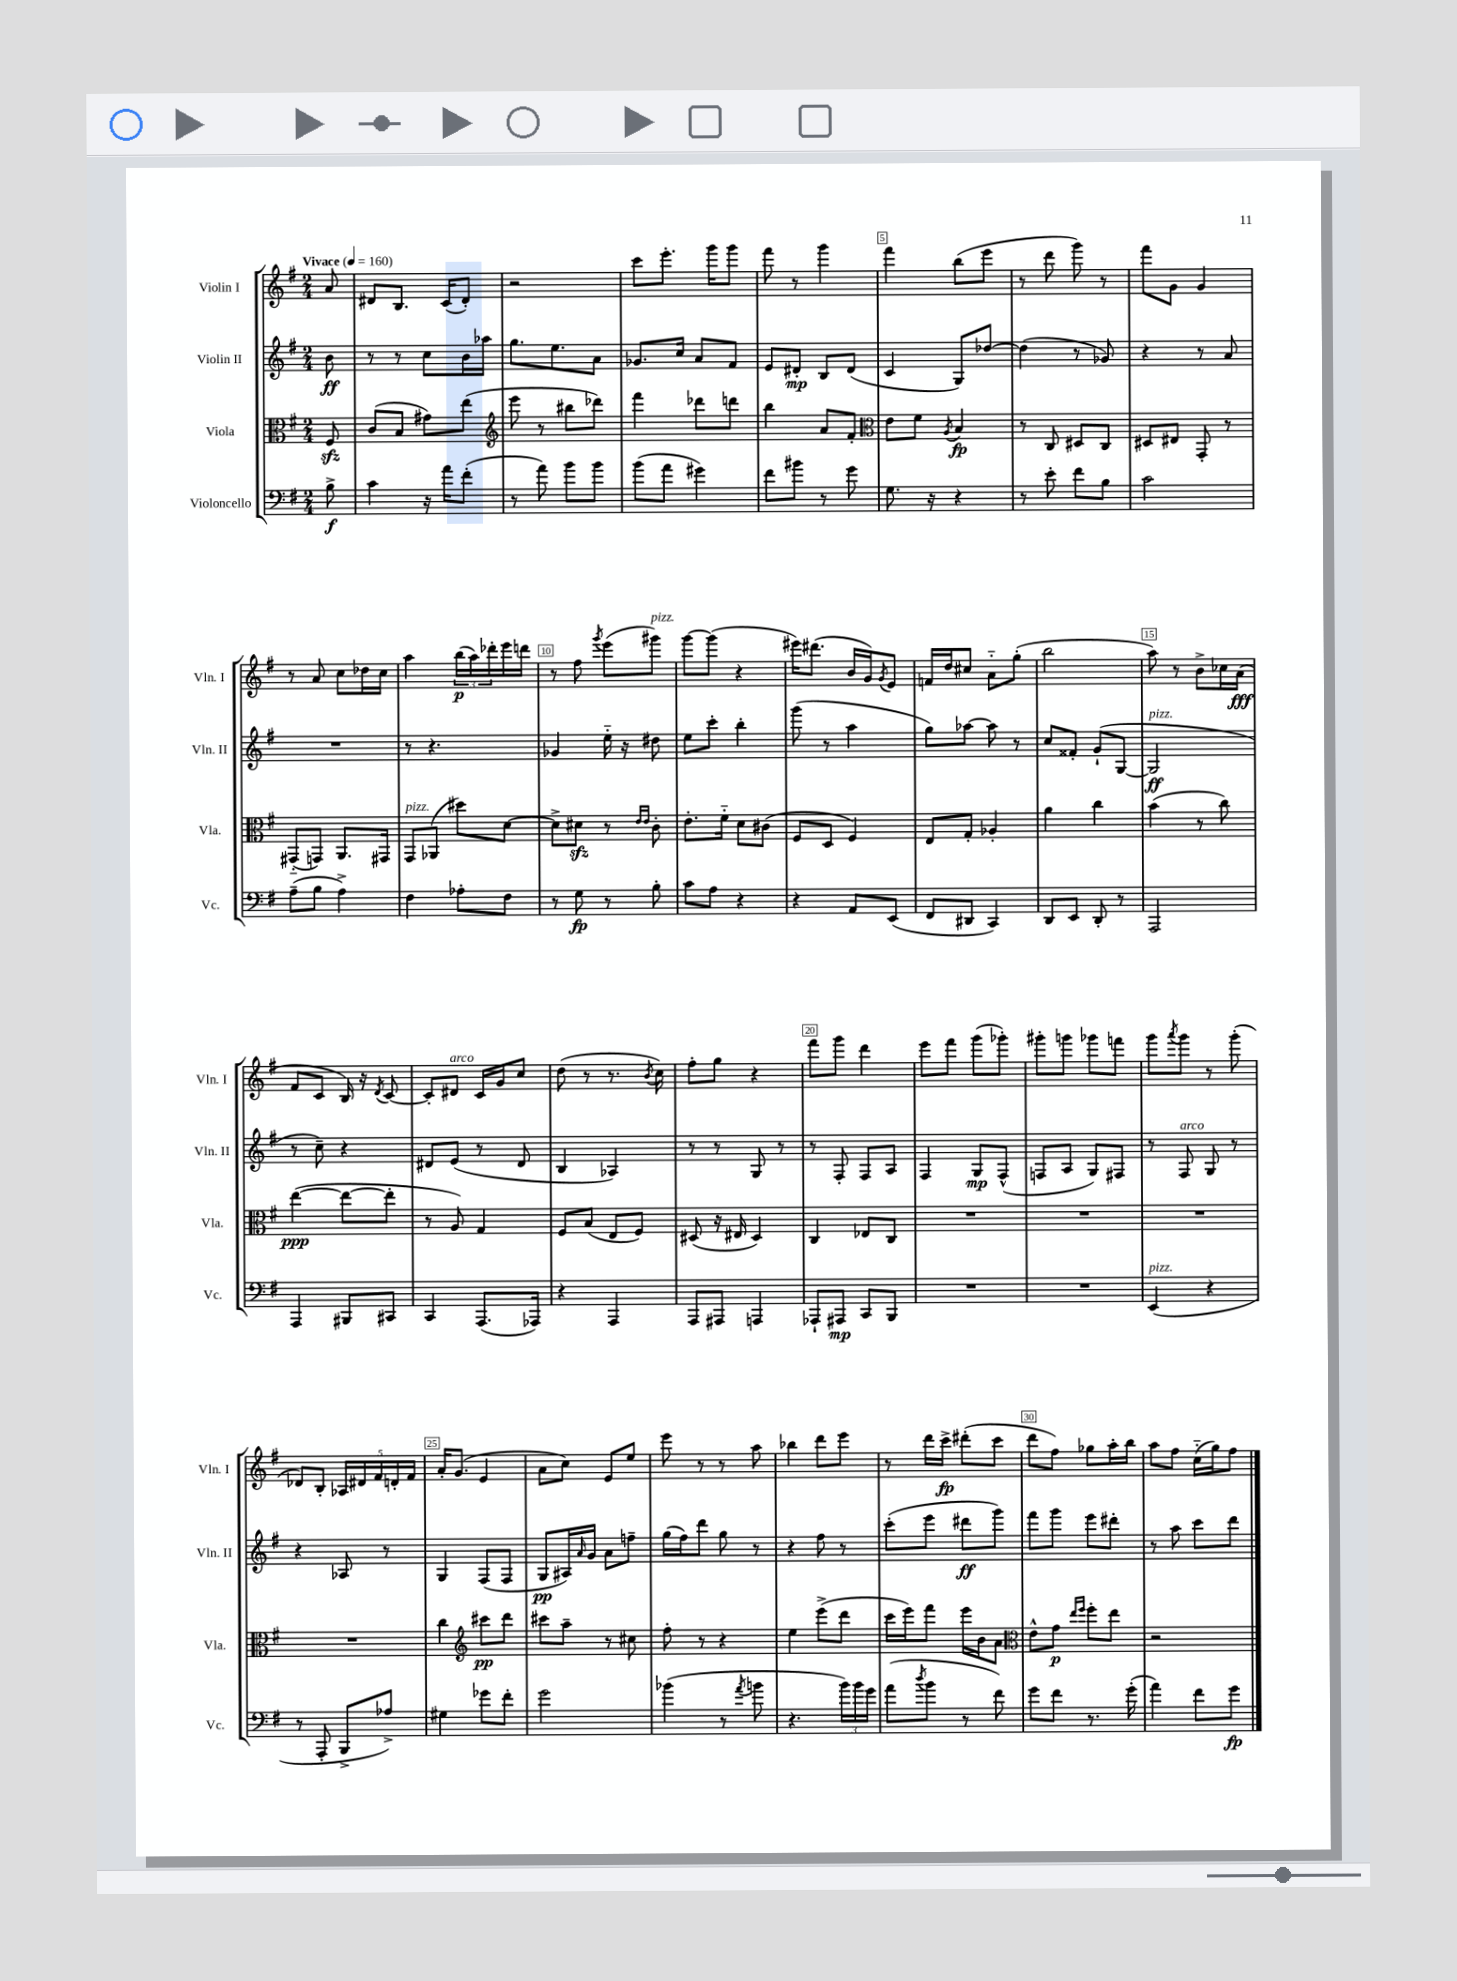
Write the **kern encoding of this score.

**kern	**kern	**kern	**kern
*staff4	*staff3	*staff2	*staff1
*clefF4	*clefC3	*clefG2	*clefG2
*k[f#]	*k[f#]	*k[f#]	*k[f#]
*M2/4	*M2/4	*M2/4	*M2/4
*MM160	*MM160	*MM160	*MM160
8B^	8F#	8b	8a
=	=	=	=
4c	(8c	8r	8d#
.	8B	8r	8.B
16r	8g#)	8cc	.
16a	.	.	(16c
(8f#'	(8ee	16b	8d#')
.	.	16aa-	.
=	=	=	=
*	*clefG2	*	*
8r	8eee	8.gg	2r
8a)	8r	.	.
.	.	8.ee	.
8b	8bb#	.	.
8b	8ddd-)	8a	.
=	=	=	=
(8b	4fff#	8.g-	8ccc
8a	.	.	8.eee'
.	.	16cc	.
4g#)	8ddd-	8a	.
.	.	.	16ggg
.	8ddd	8f#	8ggg
=	=	=	=
8f#	4bb	8e	8fff#
8b#	.	8d#'	8r
8r	8a	8B	4ggg
8g	8f#'	(8d#	.
=	=	=	=
*	*clefC3	*	*
8.G	8e	4c	4fff#
.	8f#	.	.
16r	.	.	.
.	8qA	.	.
4r	4B	8G)	(8bb
.	.	[8dd-	8eee
=	=	=	=
8r	8r	(4dd-]	8r
8e'	8C	.	8ddd
8f#	8D#	8r	8ggg)
8B	8C	8g-)	8r
=	=	=	=
2c	8D#	4r	8fff#
.	8E#	.	8g
.	8GG'	8r	4g
.	8r	8a	.
=	=	=	=
(8A~	(8GG#'~	2r	8r
8B	8GG)	.	8a
4A^)	8.AA	.	8cc
.	.	.	16dd-
.	16GG#	.	16cc
=	=	=	=
4F#	8GG	8r	4aa
.	(8AA-	4.r	.
8A-'	8dd#)	.	(24bb
.	.	.	24aa)
.	.	.	24ddd-'
8F#	[8d	.	16eee
.	.	.	16ddd
=	=	=	=
8r	8d^]	4g-	8r
8G	8d#	.	8ff#
.	.	.	8qggg
8r	8r	16ee'~	(8eee
.	.	16r	.
.	16qqe	.	.
.	16qqe	.	.
8B'	8c'	8dd#	8ggg#)
=	=	=	=
8c	8.e'	8ee	[8ggg
8A	.	8ccc'	(8ggg]
.	16f#'~	.	.
4r	8d	4bb'	4r
.	(8c#	.	.
=	=	=	=
4r	8F#	(8ggg	16eee#)
.	.	.	(8.ddd#
.	8D	8r	.
8AA	4F#)	4aa	16b
.	.	.	16g)
.	.	.	8qg
(8EE	.	.	8e
=	=	=	=
8FF#	8E	8gg)	16f
.	.	.	16dd
8DD#	8G'	[8aa-	8cc#
4CC)	4A-'	8aa-]	8a'~
.	.	8r	(8gg'
=	=	=	=
8DD	4a	8cc	2bb
8EE	.	8f##'	.
8DD'	4cc	(8g`	.
8r	.	[8G	.
=	=	=	=
2AAA	(4b	2G]	8aa)
.	.	.	8r
.	8r	.	8b^
.	8cc)	.	16cc-
.	.	.	(16a
=	=	=	=
4AAA	([4ee	8r	8f#
.	.	8cc~)	8c
8BBB#	8ee_	4r	16B)
.	.	.	16r
.	.	.	8qd
8CC#	8ee']	.	[8c
=	=	=	=
4CC	8r	8d#	8c']
.	8A)	(8e	8d#
(8.AAA	4G	8r	16c
.	.	.	16g
.	.	8d#	8cc
16AAA-)	.	.	.
=	=	=	=
4r	8F#	4B	(8dd
.	(8B	.	8r
4AAA	8E	4A-)	8.r
.	8F#)	.	.
.	.	.	8qb
.	.	.	16cc)
=	=	=	=
8AAA	(8D#	8r	8ff#'
8AAA#	16r	8r	8gg
.	16E#	.	.
4AAA	4D#)	8G	4r
.	.	8r	.
=	=	=	=
8AAA-`	4C	8r	8fff#
8AAA#	.	8F#'	8ggg
8CC	8E-	8F#	4ddd
8BBB	8C	8A	.
=	=	=	=
2r	2r	4F#	8eee
.	.	.	8fff#
.	.	8G	(8ggg
.	.	(8F#^^	8ggg-')
=	=	=	=
2r	2r	8F	8ggg#'
.	.	8A	8ggg
.	.	8G)	8ggg-
.	.	8F#	8fff
=	=	=	=
(4EE	2r	8r	8ggg
.	.	.	8qaaa
.	.	8F#	8ggg
4r	.	8G	8r
.	.	8r	(8ggg'
=	=	=	=
8r	2r	4r	8d-)
8AAA'	.	.	8B'
8BBB^	.	8A-	20A-
.	.	.	20d#
.	.	.	20f#
8A-^)	.	8r	.
.	.	.	20d'
.	.	.	20f#
=	=	=	=
4G#	4cc	4G	16a'
.	.	.	(8.g
*	*clefG2	*	*
8g-	8ccc#	(8F#	4e
8f#'	8ddd	8F#	.
=	=	=	=
2g	8ccc#	8G	8a
.	8aa~	16A#)	8cc)
.	.	16qqa	.
.	.	16g	.
.	8r	8a	8e
.	8cc#	8ff~	8ee
=	=	=	=
(4b-	8ff#'	(16gg	8eee
.	.	16ff#)	.
.	8r	8ddd	8r
8r	4r	8gg	8r
8qa	.	.	.
8b	.	8r	8aa
=	=	=	=
4.r	4ee	4r	4bb-
.	(8eee^	8ff#	8ddd
24b)	8ddd	8r	8eee
24b	.	.	.
24g	.	.	.
=	=	=	=
(8a	16ccc	(8ccc'	8r
.	16eee)	.	.
8qdd	.	.	.
8b	8fff#	8eee	16ddd
.	.	.	16ccc^
8r	16eee	8ddd#	(8ddd#'
.	16b	.	.
8f#)	8a	8ggg)	8ccc
=	=	=	=
*	*clefC3	*	*
8g	8e^^	8fff#	8ddd
8f#	8g	8ggg	8ff#)
.	16qqee	.	.
.	16qqff#	.	.
8.r	8ff#'	8eee	8gg-
.	8ee	8ddd#'	16aa'
(16g'	.	.	16bb
=	=	=	=
4a)	2r	8r	8aa
.	.	8aa	8ff#
8f#	.	8ccc	(16cc'~
.	.	.	16gg)
8g	.	8ddd	8ff#
==	==	==	==
*-	*-	*-	*-
